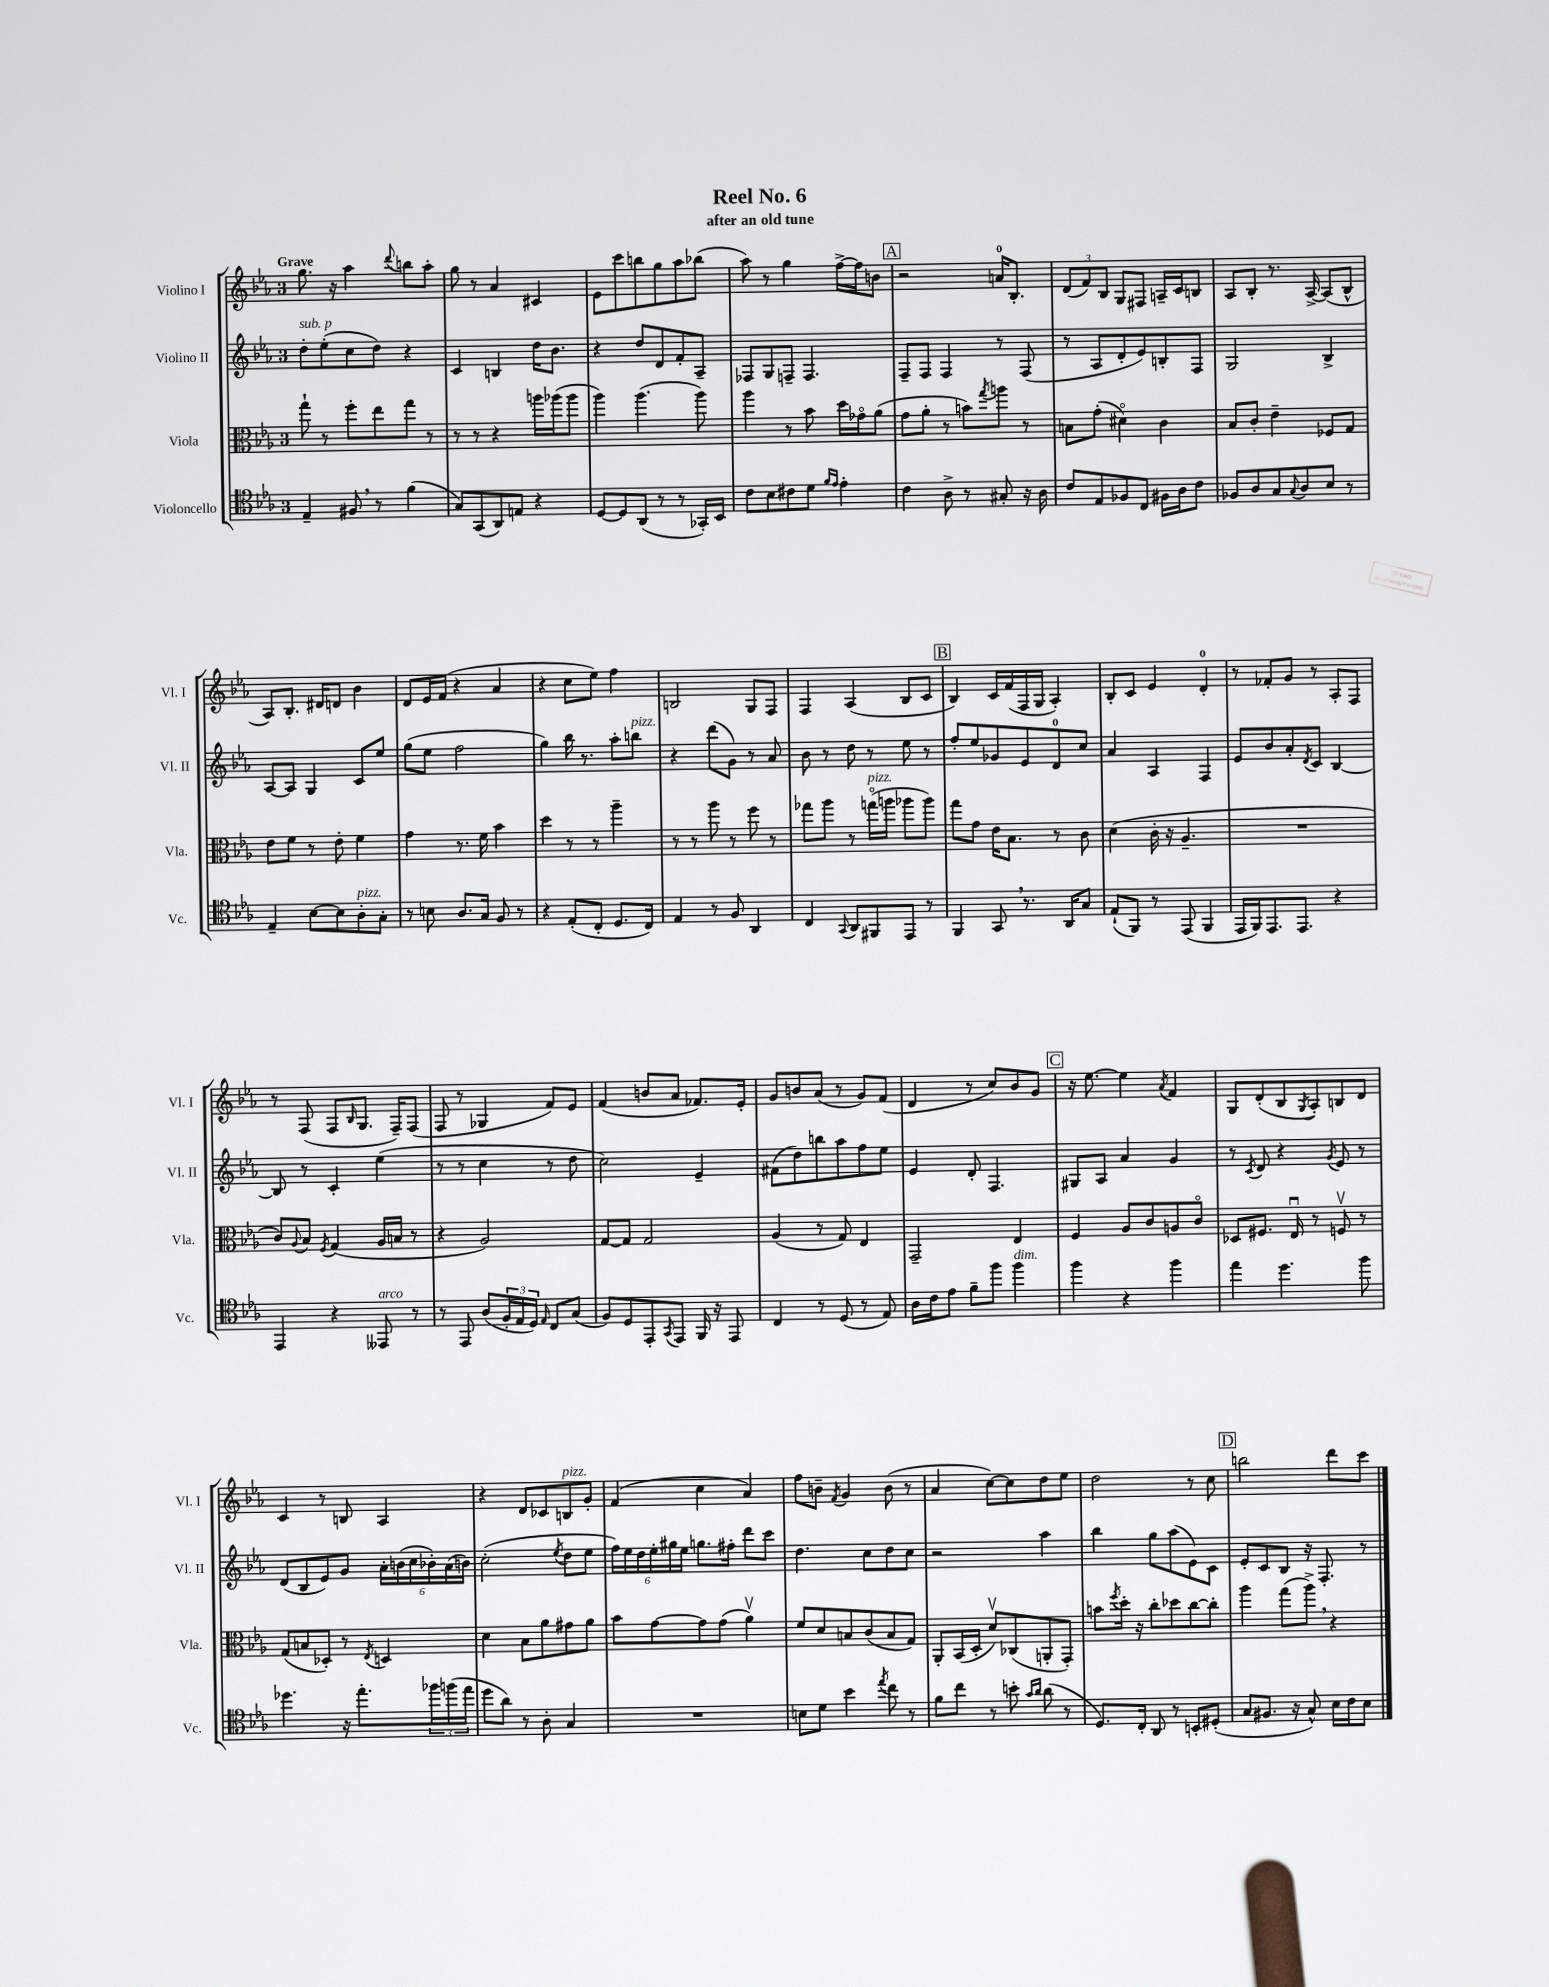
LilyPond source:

\header { title = "Reel No. 6" subtitle = "after an old tune" }
<<
\new StaffGroup <<
\new Staff = "s0" \with { instrumentName = "Violino I" shortInstrumentName = "Vl. I" } {
    \clef treble \key ees \major \once \override Staff.TimeSignature.style = #'single-digit \time 3/4 \tempo "Grave"
    g''8. r16 aes''4 \appoggiatura { d'''8 } b''8 aes''8-. |
    g''8 r8 aes'4 cis'4 |
    ees'8 c'''8 b''8 g''8 aes''8 bes''8( |
    aes''8) r8 g''4 f''16~-> f''16 b'8 |
    \mark \markup { \box "A" } r2 a'16-0 bes8.-. |
    \tuplet 3/2 { d'8( f'8) bes8 } g8 fis8 a16-- c'16 b8 |
    aes8 bes8-. r8. aes16~-> aes8( bes8-^ |
    aes8) bes8.-. dis'16 d'8 bes'4 |
    d'8 ees'16 f'16( r4 aes'4 |
    r4 c''8 ees''8) f''4 |
    b2 g8 f8 |
    f4 aes4( bes8 c'8 |
    \mark \markup { \box "B" } bes4) c'16 f'16( f16 g16 aes4-.) |
    bes8-. c'8 ees'4 d'4-0-. |
    r8 fes'8-. g'8 r8 aes8-. f8 |
    r8 f8( f8 \grace { bes16 } g8. f16--) f8( |
    f8 r8 ges4 f'8) ees'8 |
    f'4( b'8 aes'8 fes'8.) ees'16-. |
    g'8 b'8 aes'8( r8 g'8) f'8( |
    d'4 r8 c''8) bes'8 g'8 |
    \mark \markup { \box "C" } r16 ees''8.~ ees''4 \acciaccatura { aes'8 } f'4 |
    g8 d'8-.( bes8 \acciaccatura { g8 } aes8-.) b8 d'8 |
    c'4 r8 b8 aes4 |
    r4 d'8 ces'8 b8^\markup { \italic "pizz." } g'8-. |
    f'4( c''4 aes'4) |
    f''8 b'8-- \acciaccatura { f'8 } g'4 b'8( r8 |
    aes'4 c''8~) c''8 d''8 ees''8 |
    d''2 r8 c''8 |
    \mark \markup { \box "D" } b''2 d'''8 c'''8 \bar "|." |
}
\new Staff = "s1" \with { instrumentName = "Violino II" shortInstrumentName = "Vl. II" } {
    \clef treble \key ees \major \once \override Staff.TimeSignature.style = #'single-digit \time 3/4
    d''8-.^\markup { \italic "sub. p" } ees''8-.( c''8 d''8) r4 |
    c'4 b4 d''16 bes'8. |
    r4 d''8 d'8 f'8-. aes8-- |
    fes8 g8 f8-- f4. |
    \mark \markup { \box "A" } f8-- f8 f4 r8 f8( |
    r8 aes8 d'8-. ees'8) b8-. f8 |
    g2 bes4-> |
    aes8~ aes8 g4 c'8 ees''8 |
    g''8( ees''8 f''2 |
    g''4) bes''16 r8. aes''8-. b''8^\markup { \italic "pizz." } |
    r4 d'''8( g'8) r8 aes'8 |
    bes'8 r8 d''8 r8 ees''8 r8 |
    \mark \markup { \box "B" } f''8-. ees''8 ges'8 ees'8 d'8-0 c''8 |
    aes'4 aes4 f4 |
    ees'8 bes'8 aes'8-. \acciaccatura { d'8 } c'8 bes4~ |
    bes8 r8 c'4-. ees''4( |
    r8 r8 c''4 r8 d''8 |
    c''2) ees'4-- |
    fis'8( d''8) b''8 aes''8 f''8 ees''8 |
    ees'4 d'8-. f4. |
    \mark \markup { \box "C" } gis8 aes8 aes'4 g'4 |
    r8 \acciaccatura { c'8 } d'8 r4 \acciaccatura { g'8 } ees'8 r8 |
    d'8( bes8 ees'8) g'8 \tuplet 6/4 { aes'16-. b'16( c''16 bes'16-.) aes'16( b'16) } |
    c''2-.( \acciaccatura { ees''8 } d''8 ees''8 |
    \tuplet 6/4 { f''16) ees''16 d''16 ees''16-. gis''16 ees''16 } g''8. fis''16-. d'''8 c'''8 |
    d''4. c''8 d''8 c''8 |
    r2 aes''4 |
    bes''4 g''8 aes''8( ees'8) c'8 |
    \mark \markup { \box "D" } ees'8-. c'8 bes8 r16 f8.-. r8 \bar "|." |
}
\new Staff = "s2" \with { instrumentName = "Viola" shortInstrumentName = "Vla." } {
    \clef alto \key ees \major \once \override Staff.TimeSignature.style = #'single-digit \time 3/4
    g''8-! r8 f''8-. ees''8 g''8 r8 |
    r8 r8 r4 a''16 aes''16( aes''8 |
    aes''4) aes''4.( aes''8) |
    aes''4 r8 bes'8 d''16 ges'16\flageolet aes'8( |
    \mark \markup { \box "A" } g'8 aes'8-. r8 b'8) \acciaccatura { g''8 } a''8 r8 |
    b8 g'8-.( dis'4\flageolet) c'4 |
    bes8 c'8-. ees'4-- fes8 g8 |
    ees'8 f'8 r8 ees'8-. f'4 |
    g'4 r8. f'16 bes'4 |
    d''4 r8 r8 aes''4-- |
    r8 r8 aes''8 r8 f''8 r8 |
    ges''8 aes''8 r8 g''16\flageolet^\markup { \italic "pizz." }( a''16 aes''8 aes''8) |
    \mark \markup { \box "B" } g''8 g'8 ees'16 bes8. r8 c'8 |
    d'4( c'16-. r16 aes4.-- |
    R2. |
    c'8) \appoggiatura { aes8 } bes8 \acciaccatura { f8 } g4( aes16 b16 r8 |
    r4 aes2) |
    g8~ g8 g2 |
    aes4( r8 g8) ees4 |
    g,2-- ees4 |
    \mark \markup { \box "C" } f4 aes8 c'8 a8 c'8\flageolet |
    des8 fis8. ees16\downbow r8 f8\upbow r8 |
    g8( b8 des8-.) r8 \acciaccatura { ees8 } d4 |
    d'4 bes8 aes'8 gis'8 aes'8 |
    bes'8 g'8~ g'8 g'8( aes'4\upbow) |
    f'8 d'8 b8 c'8( b8 g8) |
    aes,8-. bes,16( d16-. d'8\upbow) ces8( a,8-. g,8-.) |
    b'8 \acciaccatura { f''8 } d''16-. r16 c''8-. des''8 c''8~ c''8-. |
    \mark \markup { \box "D" } aes''4 g''8( aes''8->) \breathe r4 \bar "|." |
}
\new Staff = "s3" \with { instrumentName = "Violoncello" shortInstrumentName = "Vc." } {
    \clef tenor \key ees \major \once \override Staff.TimeSignature.style = #'single-digit \time 3/4
    ees4-- fis8 \breathe r8 f'4( |
    g8) g,8( aes,8) e8 r4 |
    d8~ d8 aes,8( r8 r8 ges,16-.) bes,16 |
    c'8 bes8 cis'8 d'8 \grace { f'16 ees'16 } ees'4-. |
    \mark \markup { \box "A" } c'4 aes8-> r8 gis8-. r16 aes16 |
    c'8 ees8 fes8 c8 fis16 aes16 c'8 |
    fes8 aes8 g8 \appoggiatura { g8 } aes8 bes8 r8 |
    ees4-- bes8~ bes8 aes8-.^\markup { \italic "pizz." } g8-. |
    r8 b8 aes8. g16 f8 r8 |
    r4 ees8-.( c8-. d8. c16) |
    ees4 r8 f8 aes,4 |
    c4 \appoggiatura { g,8 } aes,8 fis,8 ees,8 r8 |
    \mark \markup { \box "B" } f,4 g,8 \breathe r8. aes,16 g8 |
    ees8-!( f,8) r8 ees,8( f,4 |
    ees,16 f,16) ees,8. ees,8. r4 |
    ees,4 r4 eeses,8^\markup { \italic "arco" } r8 |
    r8 ees,8 aes8( \tuplet 3/2 { f16-. ees16 d16) } \grace { ees16 } c8 g8( |
    f8) d8 ees,8-. \acciaccatura { g,8 } ees,8 f,16 r16 ees,8 |
    c4 r8 d8( r8 ees8) |
    aes16 c'16 ees'8 f'8-- f''8 f''4^\markup { \italic "dim." } |
    \mark \markup { \box "C" } f''4 r4 f''4 |
    ees''4 d''4. f''8 |
    des''4. r16 ees''8.-. \tuplet 3/2 { fes''16 f''16( ees''16 } |
    d''8 aes'8) r8 aes8-. g4 |
    R2. |
    b8 d'8 bes'4 \acciaccatura { ees''8 } c''8 r8 |
    f'8 c''8 r8 b'8-. \grace { g'16 aes'16 } aes'8( r8 |
    d8.) c16-. aes,8 r8 b,8-. dis8-.( |
    \mark \markup { \box "D" } g8 fis8. r16 g8-^) bes16 c'16 bes8 \bar "|." |
}
>>
>>
\layout { \context { \Score \remove "Bar_number_engraver" } }
